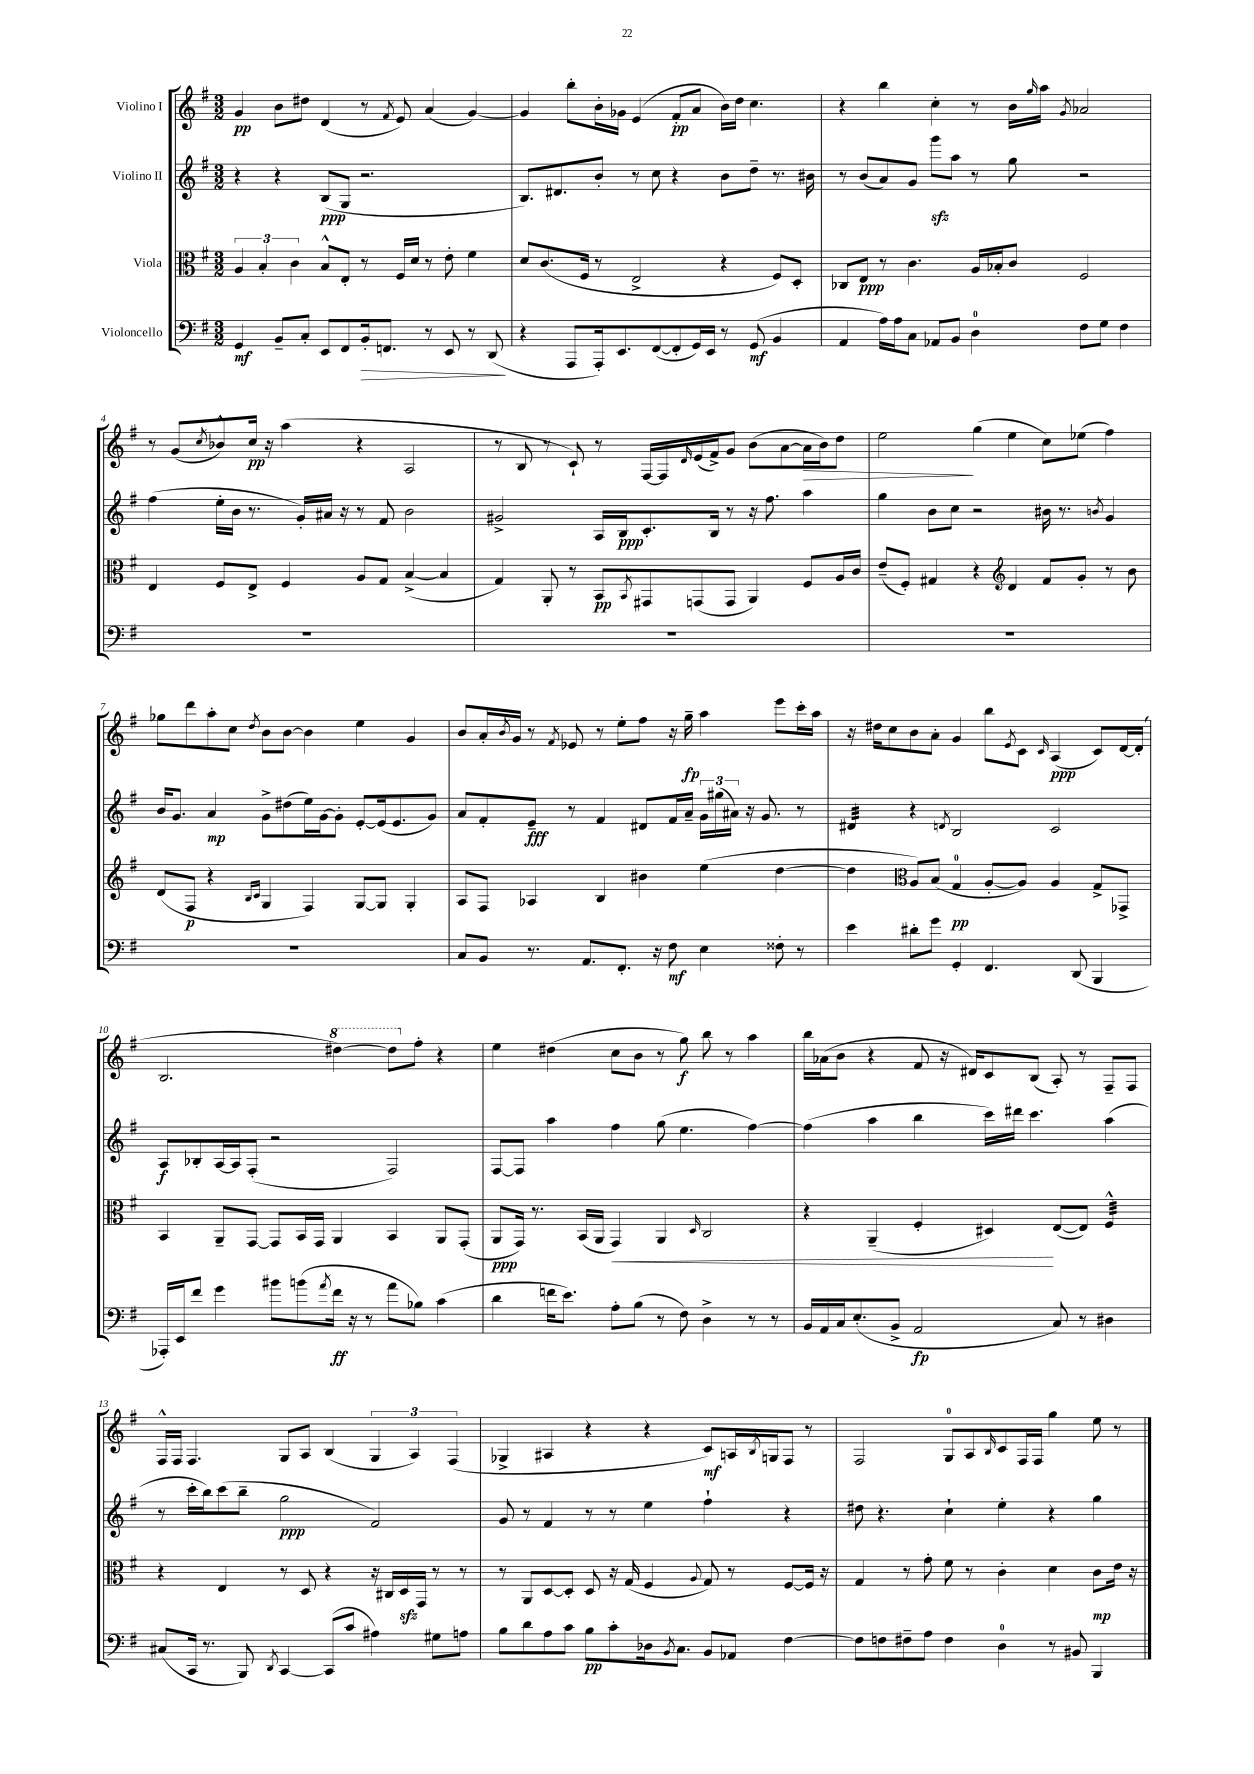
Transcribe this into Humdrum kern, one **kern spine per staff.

**kern	**kern	**kern	**kern
*staff4	*staff3	*staff2	*staff1
*clefF4	*clefC3	*clefG2	*clefG2
*k[f#]	*k[f#]	*k[f#]	*k[f#]
*M3/2	*M3/2	*M3/2	*M3/2
4GG	6A	4r	4g
.	6B'	.	.
8BB~	.	4r	8b
.	6c	.	.
8C'	.	.	8dd#
8EE	8B^^	(8B	(4d
8FF#	8E'	8G	.
16BB'	8r	2.r	8r
8.FF	.	.	.
.	.	.	8qf#
.	16F#	.	8e)
.	16d	.	.
8r	8r	.	(4a
8EE	8e'	.	.
8r	4f#	.	[4g)
(8DD	.	.	.
=	=	=	=
4r	8d	8.B)	4g]
.	(8.c	.	.
.	.	8.d#	.
8AAA	.	.	8bb'
.	16F#	.	.
16AAA')	8r	8b'	16b'
8.EE	.	.	16g-
.	2E^	8r	(4e
([8FF#	.	8cc	.
8FF#']	.	4r	8f#'
16GG)	.	.	8a
16EE	.	.	.
8r	4r	8b	16b)
.	.	.	16dd
(8GG	.	8dd~	4.cc
4BB	8F#)	8.r	.
.	8D'	.	.
.	.	16b#	.
=	=	=	=
4AA	8C-	8r	4r
.	8E	(8b	.
16A)	8r	8a)	4bb
16A	.	.	.
8C	4.c	8g	.
8AA-	.	8ggg	4cc'
8BB	.	8aa	.
4D	16A	8r	8r
.	16B-'	.	.
.	8c	8gg	16b
.	.	.	16qqgg
.	.	.	16aa
.	.	.	8qg
8F#	2F#	2r	2a-
8G	.	.	.
4F#	.	.	.
=	=	=	=
1.r	4E	(4ff#	8r
.	.	.	(8g
.	.	.	8qcc
.	8F#	16ee'	8b-^^)
.	.	16b	.
.	8E^	8.r	16cc
.	.	.	16r
.	4F#	.	(4aa
.	.	16g')	.
.	.	16a#	.
.	.	16r	.
.	8A	8r	4r
.	8G	8f#	.
.	([4B^	2b	2A
.	4B]	.	.
=	=	=	=
1.r	4G)	2g#^	8r
.	.	.	8B
.	8AA'	.	8r
.	8r	.	8c`)
.	8BB	16A	8r
.	.	16B	.
.	8qBB	.	.
.	8GG#	8.c'	[16F#
.	.	.	16F#]
.	.	.	16qqd
.	(8GG	.	(16e
.	.	16B	16f#^)
.	8GG	8r	8g
.	4AA)	16r	(8b
.	.	8.ff#	.
.	.	.	[8a
.	8F#	4aa	16a]
.	.	.	16b)
.	16A	.	8dd
.	16c	.	.
=	=	=	=
1.r	(8e~	4gg	2ee
.	8F#')	.	.
.	4G#	8b	.
.	.	8cc	.
.	4r	2r	(4gg
*	*clefG2	*	*
.	4d	.	4ee
.	8f#	16b#	8cc)
.	.	8.r	.
.	8g'	.	(8ee-
.	.	8qb	.
.	8r	4g	4ff#)
.	8b	.	.
=	=	=	=
1.r	(8d	16b	8gg-
.	.	8.g	.
.	8F#	.	8ddd
.	4r	4a	8aa'
.	.	.	8cc
.	16qqB	.	.
.	16qqc	.	8qdd
.	4G	8g^	8b
.	.	(8dd#	[8b
.	4F#)	16ee)	4b]
.	.	[16g	.
.	.	8g']	.
.	[8G	[8e'	4ee
.	8G]	(16e]	.
.	.	8.e	.
.	4G'	.	4g
.	.	8g)	.
=	=	=	=
8C	8A	8a	8b
8BB	8F#	8f#'	16a'
.	.	.	8qb
.	.	.	16g
8.r	4A-	8e~	8r
.	.	.	8qf#
.	.	8r	8e-
8.AA	.	.	.
.	4B	4f#	8r
8.FF#'	.	.	8ee'
.	4b#	8d#	8ff#
16r	.	.	.
8F#	.	16f#	16r
.	.	16a~	16gg~
4E	(4ee	24g	4aa
.	.	(24gg#	.
.	.	24a#)	.
.	.	16r	.
.	.	8.g	.
8F##'	[4dd	.	8eee
8r	.	8r	16ccc'
.	.	.	16aa
=	=	=	=
4e	4dd]	4d#	16r
.	.	.	16dd#
.	.	.	8cc
*	*clefC3	*	*
8d#'	8A)	4r	8b
8g	(8B	.	8a'
.	.	8qd	.
4GG'	4G	2B	4g
4.FF#	[8A'	.	8bb
.	.	.	8qe
.	8A])	.	8c
.	.	.	16qqc
.	4A	2c	(4A
(8DD	.	.	.
4BBB	8G^	.	8c)
.	8GG-^	.	[16d
.	.	.	(16d']
=	=	=	=
16AAA-')	4BB	8A	2.B
16EE	.	.	.
8f#	.	8B-'	.
4g	8AA~	[16A	.
.	.	16A]	.
.	[8GG	(8F#'	.
8b#	8GG]	2r	.
(8b	16BB	.	.
.	16GG	.	.
8qa	.	.	.
16f#	4AA	.	[4ddd#)
16r	.	.	.
8r	.	.	.
8a	4BB	2F#)	8ddd#]
8B-)	.	.	8ff#'
(4c	8AA	.	4r
.	(8GG'	.	.
=	=	=	=
4d	8AA	[8F#	4ee
.	16GG)	8F#]	.
.	8.r	.	.
16f	.	4aa	(4dd#
8.e)	.	.	.
.	(16BB	.	.
.	16AA	.	.
8A'	4GG)	4ff#	8cc
(8B	.	.	8b
8r	4AA	(8gg	8r
8F#)	.	4.ee	8gg)
.	16qqD	.	.
4D^	2C	.	8bb
.	.	.	8r
8r	.	[4ff#)	4aa
8r	.	.	.
=	=	=	=
16BB	4r	(4ff#]	16bb
16AA	.	.	(16a-
16C	.	.	8b
(8.E'	.	.	.
.	(4AA~	4aa	4r
8BB^	.	.	.
2AA	4F#'	4bb	8f#
.	.	.	16r
.	.	.	16d#)
.	4D#)	16ccc)	8c
.	.	16ddd#	.
.	.	4.ccc	(8B
8C)	([8E	.	8A')
8r	8E])	.	8r
4D#	4F#^^	(4aa	8F#~
.	.	.	8F#
=	=	=	=
(8C#	4r	8r	16F#^^
.	.	.	16F#
16CC	.	16ccc'	4.F#
8.r	.	16bb)	.
.	4E	(8ccc	.
8BBB)	.	8bb~	.
8qDD	.	.	.
[4CC	8r	2gg	8G
.	8D	.	8A
(8CC]	4r	.	(4B
8c	.	.	.
4A#)	16r	2f#)	6G
.	16C#	.	.
.	16D	.	.
.	.	.	6A)
.	16GG	.	.
8G#	8r	.	.
.	.	.	(6F#
8A	8r	.	.
=	=	=	=
8B	8r	8g	4G-^
8d	8AA	8r	.
8A	[8D	4f#	4A#
8c	8D']	.	.
8B	8D	8r	4r
8c'	16r	8r	.
.	(16G	.	.
16D-	4F#	4ee	4r
8qBB	.	.	.
8.C	.	.	.
.	8qqA	.	.
8BB	8G)	4ff#`	8c)
8AA-	8r	.	16A
.	.	.	8qB
.	.	.	16G
[4F#	[8F#	4r	8F#
.	16F#]	.	8r
.	16r	.	.
=	=	=	=
8F#]	4G	8dd#	2F#
8F	.	4.r	.
8F#~	8r	.	.
8A	8g'	.	.
4F#	8f#	4cc`	8G
.	8r	.	8A
.	.	.	16qqB
4D	4c'	4ee'	8c
.	.	.	16F#
.	.	.	16F#
8r	4d	4r	4gg
8BB#	.	.	.
4BBB	8c	4gg	8ee
.	16e	.	8r
.	16r	.	.
==	==	==	==
*-	*-	*-	*-
